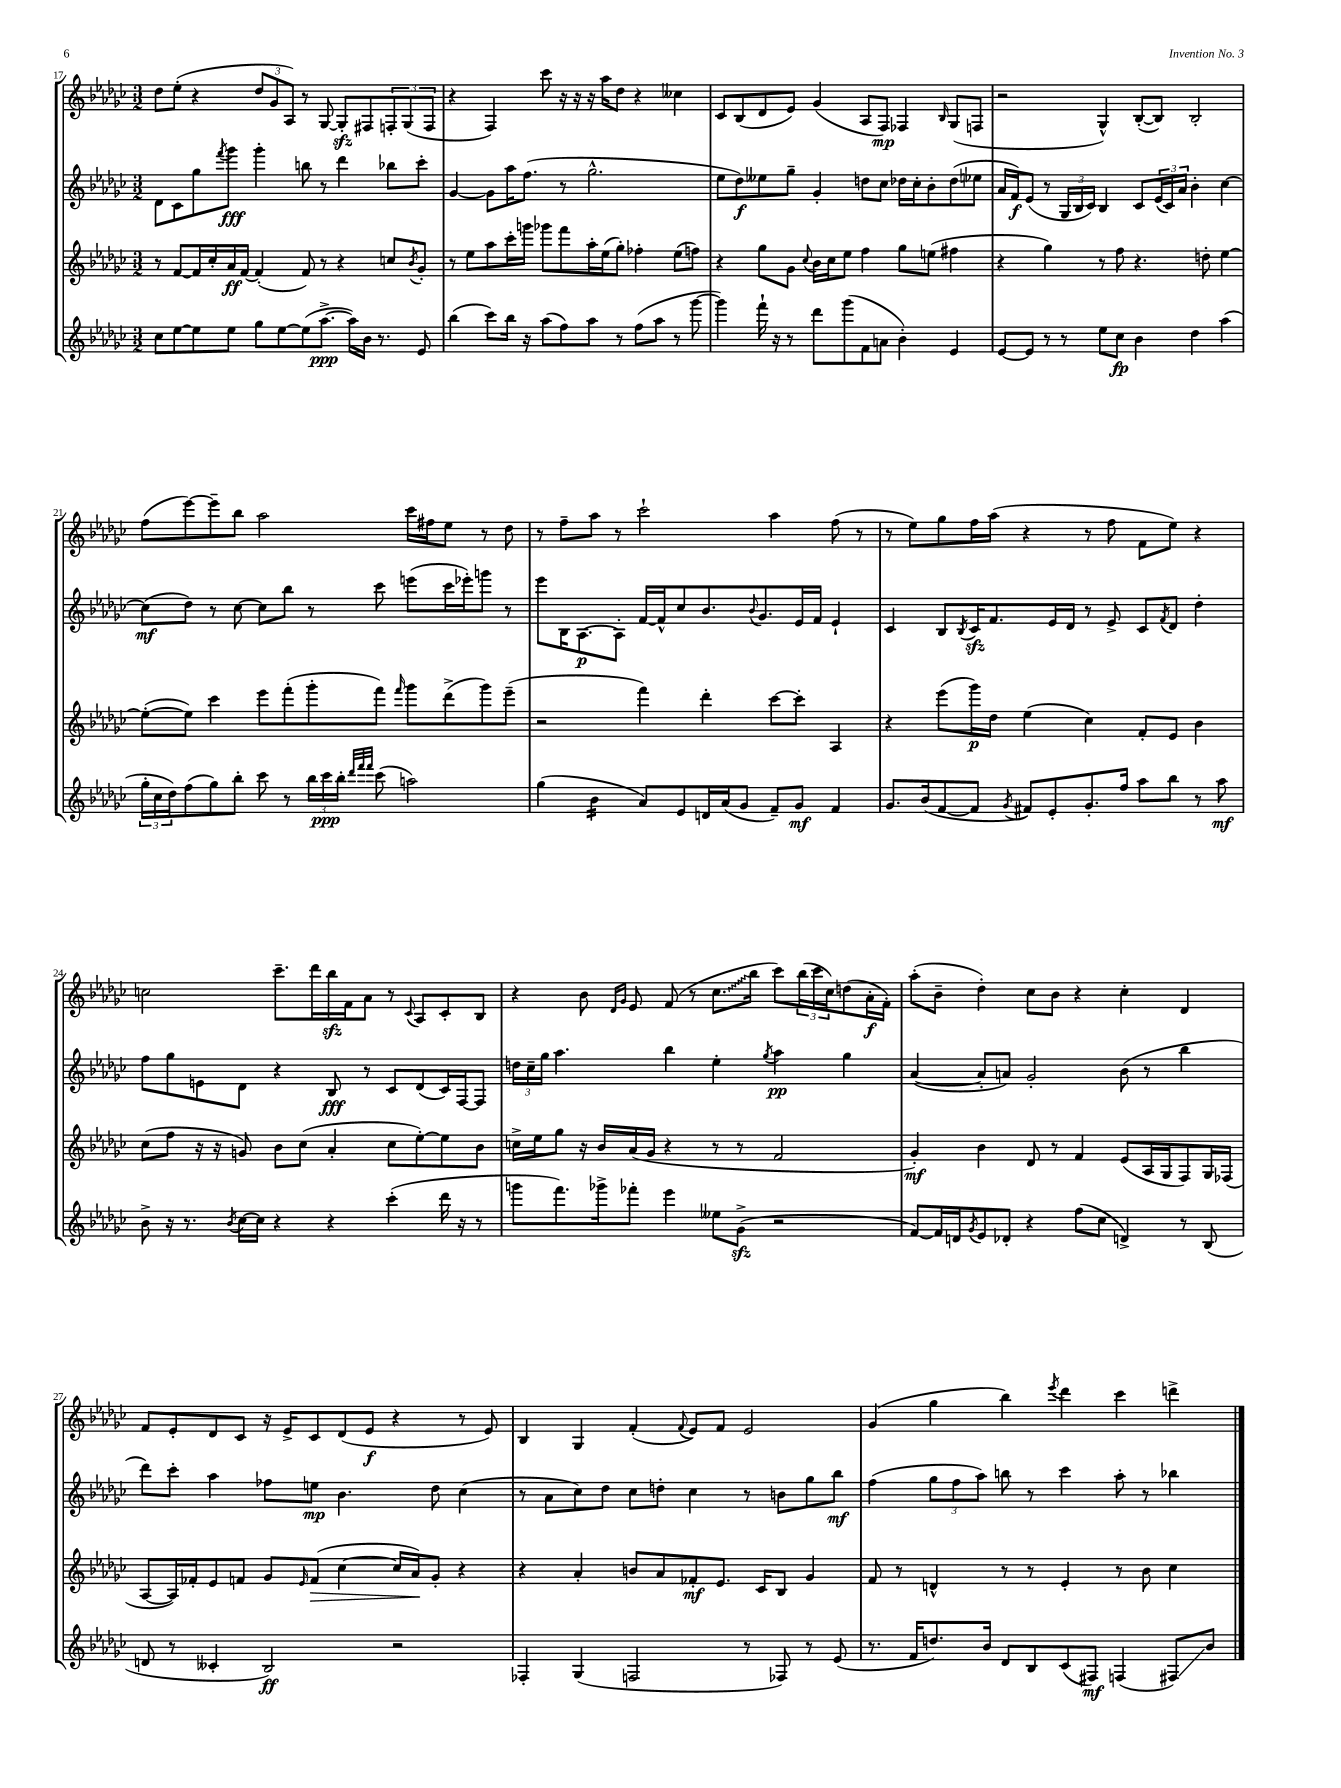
<<
\new StaffGroup <<
\new Staff = "s0" {
    \clef treble \key ges \major \numericTimeSignature \time 3/2
    des''8 ees''8-.( r4 \tuplet 3/2 { des''8 ges'8 aes8) } r8 ges8~ ges8-.\sfz fis8 \tuplet 3/2 { f8-. ges8( f8 } |
    r4 f4) ces'''8 r16 r16 r16 aes''16 des''8 r4 ceses''4 |
    ces'8 bes8( des'8 ees'8) ges'4( aes8 f8\mp) fes4 \grace { bes16 } ges8( f8 |
    r2 ges4-^) bes8~-.( bes8) bes2-. |
    f''8( ees'''8~) ees'''8-- bes''8 aes''2 ces'''16 fis''16 ees''8 r8 des''8 |
    r8 f''8-- aes''8 r8 ces'''2-! aes''4 f''8( r8 |
    r8 ees''8) ges''8 f''16 aes''16( r4 r8 f''8 f'8 ees''8) r4 |
    c''2 ces'''8.-- des'''16 bes''16\sfz f'16 aes'8 r8 \appoggiatura { ces'8 } aes8 ces'8-. bes8 |
    r4 bes'8 \grace { des'16 ges'16 } ees'8 f'8( r8 \once \override Glissando.style = #'zigzag ces''8.\glissando bes''16 ces'''8) \tuplet 3/2 { bes''16( ces'''16 ces''16) } d''8( aes'16-.\f f'16-.) |
    aes''8-.( bes'8-- des''4-.) ces''8 bes'8 r4 ces''4-. des'4 |
    f'8 ees'8-. des'8 ces'8 r16 ees'16-> ces'8 des'8( ees'8\f r4 r8 ees'8) |
    bes4 ges4 f'4-.( \appoggiatura { f'8 } ees'8) f'8 ees'2 |
    ges'4( ges''4 bes''4) \acciaccatura { ees'''8 } des'''4 ces'''4 d'''4-> \bar "|." |
}
\new Staff = "s1" {
    \clef treble \key ges \major \numericTimeSignature \time 3/2
    des'8 ces'8 ges''8 \acciaccatura { f'''8 } ges'''8\fff ges'''4-. b''8 r8 des'''4 bes''8 ces'''8-. |
    ges'4~ ges'8 aes''16 f''8.( r8 ges''2.-^ |
    ees''8 des''8\f) eeses''8 ges''8-- ges'4-. d''8 ces''8 des''16 ces''16-. bes'8-. des''8( ees''8 |
    aes'16 f'16\f) ees'8( r8 \tuplet 3/2 { ges16 bes16 ces'16) } bes4 ces'8 \tuplet 3/2 { ees'16( ces'16) aes'16 } bes'4-. ces''4~ |
    ces''8\mf( des''8) r8 ces''8~ ces''8 bes''8 r8 ces'''8 e'''8( ces'''16 ees'''16-.) g'''8 r8 |
    ees'''8 bes16 aes8.~\p aes8-. f'16~ f'16-^ ces''8 bes'8. \appoggiatura { bes'8 } ges'8. ees'16 f'16 ees'4-! |
    ces'4 bes8 \acciaccatura { bes8 } ces'16\sfz f'8. ees'16 des'16 r8 ees'8-> ces'8 \acciaccatura { f'8 } des'8 des''4-. |
    f''8 ges''8 e'8 des'8 r4 bes8\fff r8 ces'8 des'8( ces'16) f16~ f8 |
    \tuplet 3/2 { d''16 ces''16-- ges''16 } aes''4. bes''4 ees''4-. \acciaccatura { ges''8 } aes''4\pp ges''4 |
    aes'4~( aes'8-. a'8) ges'2-. bes'8( r8 bes''4 |
    des'''8) ces'''8-. aes''4 fes''8 e''8\mp bes'4. des''8 ces''4( |
    r8 aes'8 ces''8) des''8 ces''8 d''8-. ces''4 r8 b'8 ges''8 bes''8\mf |
    f''4( \tuplet 3/2 { ges''8 f''8 aes''8) } b''8 r8 ces'''4 aes''8-. r8 bes''4 \bar "|." |
}
\new Staff = "s2" {
    \clef treble \key ges \major \numericTimeSignature \time 3/2
    r8 f'8~ f'16 ces''16-. aes'16\ff f'16~ f'4-.( f'8) r8 r4 c''8 \acciaccatura { bes'8 } ges'8-. |
    r8 ees''8 aes''8 ces'''16-. g'''16 ges'''8 f'''8 aes''16-. ees''16( ges''8-.) fes''4-. ees''8( f''8) |
    r4 ges''8 ges'8 \appoggiatura { ces''8 } bes'16 ces''16 ees''8 f''4 ges''8 e''8( fis''4 |
    r4 ges''4) r8 f''8 r4. d''8-. ees''4~ |
    ees''8~-.( ees''8) ces'''4 ees'''8 f'''8-.( ges'''8-. f'''8) \grace { f'''16 } ges'''8 des'''8->( ges'''8) ees'''8--( |
    r2 f'''4) des'''4-. ces'''8~ ces'''8-. aes4 |
    r4 ees'''8( ges'''16\p) des''16 ees''4( ces''4) f'8-. ees'8 bes'4 |
    ces''8( f''8 r16 r16 g'8) bes'8 ces''8( aes'4-. ces''8 ees''8~-.) ees''8 bes'8 |
    c''16-> ees''16 ges''8 r16 bes'16 aes'16( ges'16 r4 r8 r8 f'2 |
    ges'4-.\mf) bes'4 des'8 r8 f'4 ees'8( aes16 ges16 f8) ges16 fes16( |
    aes8~ aes16) fes'16-. ees'8 f'8 ges'8 \grace { ees'16 } f'8\>( ces''4~ ces''16 aes'16\!) ges'8-. r4 |
    r4 aes'4-. b'8 aes'8 fes'8-.\mf ees'8. ces'16 bes8 ges'4 |
    f'8 r8 d'4-^ r8 r8 ees'4-. r8 bes'8 ces''4 \bar "|." |
}
\new Staff = "s3" {
    \clef treble \key ges \major \numericTimeSignature \time 3/2
    ces''8 ees''8~ ees''8 ees''8 ges''8 ees''8~ ees''8( aes''8.~->\ppp aes''16) bes'16 r8. ees'8 |
    bes''4( ces'''8) bes''16 r16 aes''8( f''8) aes''8 r8 f''8( aes''8 r8 ges'''8~ |
    ges'''4) f'''16-! r16 r8 des'''8 ges'''8( f'8 a'8 bes'4-.) ees'4 |
    ees'8~ ees'8 r8 r8 ees''8 ces''8\fp bes'4 des''4 aes''4( |
    \tuplet 3/2 { ges''16-. ces''16 des''16) } f''8( ges''8) bes''8-. ces'''8 r8 \tuplet 3/2 { bes''16 ces'''16\ppp bes''16-. } \grace { des'''32 f'''32 f'''32 } ces'''8( a''2) |
    ges''4( bes'4:16 aes'8) ees'8 d'16 aes'16( ges'8 f'8--) ges'8\mf f'4 |
    ges'8. bes'16( f'8~ f'8 \acciaccatura { ges'8 } fis'8) ees'8-. ges'8.-. f''16 aes''8 bes''8 r8 aes''8\mf |
    bes'8-> r16 r8. \acciaccatura { bes'8 } ces''16~ ces''16 r4 r4 ces'''4-.( des'''16 r16 r8 |
    g'''8 f'''8.) ges'''16-> fes'''8-. ees'''4 eeses''8 ges'8->\sfz( r2 |
    f'8~) f'16 d'16 \acciaccatura { ges'8 } ees'8 des'8-. r4 f''8( ces''8 d'4->) r8 bes8( |
    d'8 r8 ceses'4-. bes2\ff) r2 |
    fes4-. ges4( f2 r8 fes8) r8 ees'8( |
    r8. f'16 d''8.) bes'16 des'8 bes8 ces'8( fis8\mf) f4( fis8\glissando) bes'8 \bar "|." |
}
>>
>>
\layout { \context { \Score currentBarNumber = #17 } }
